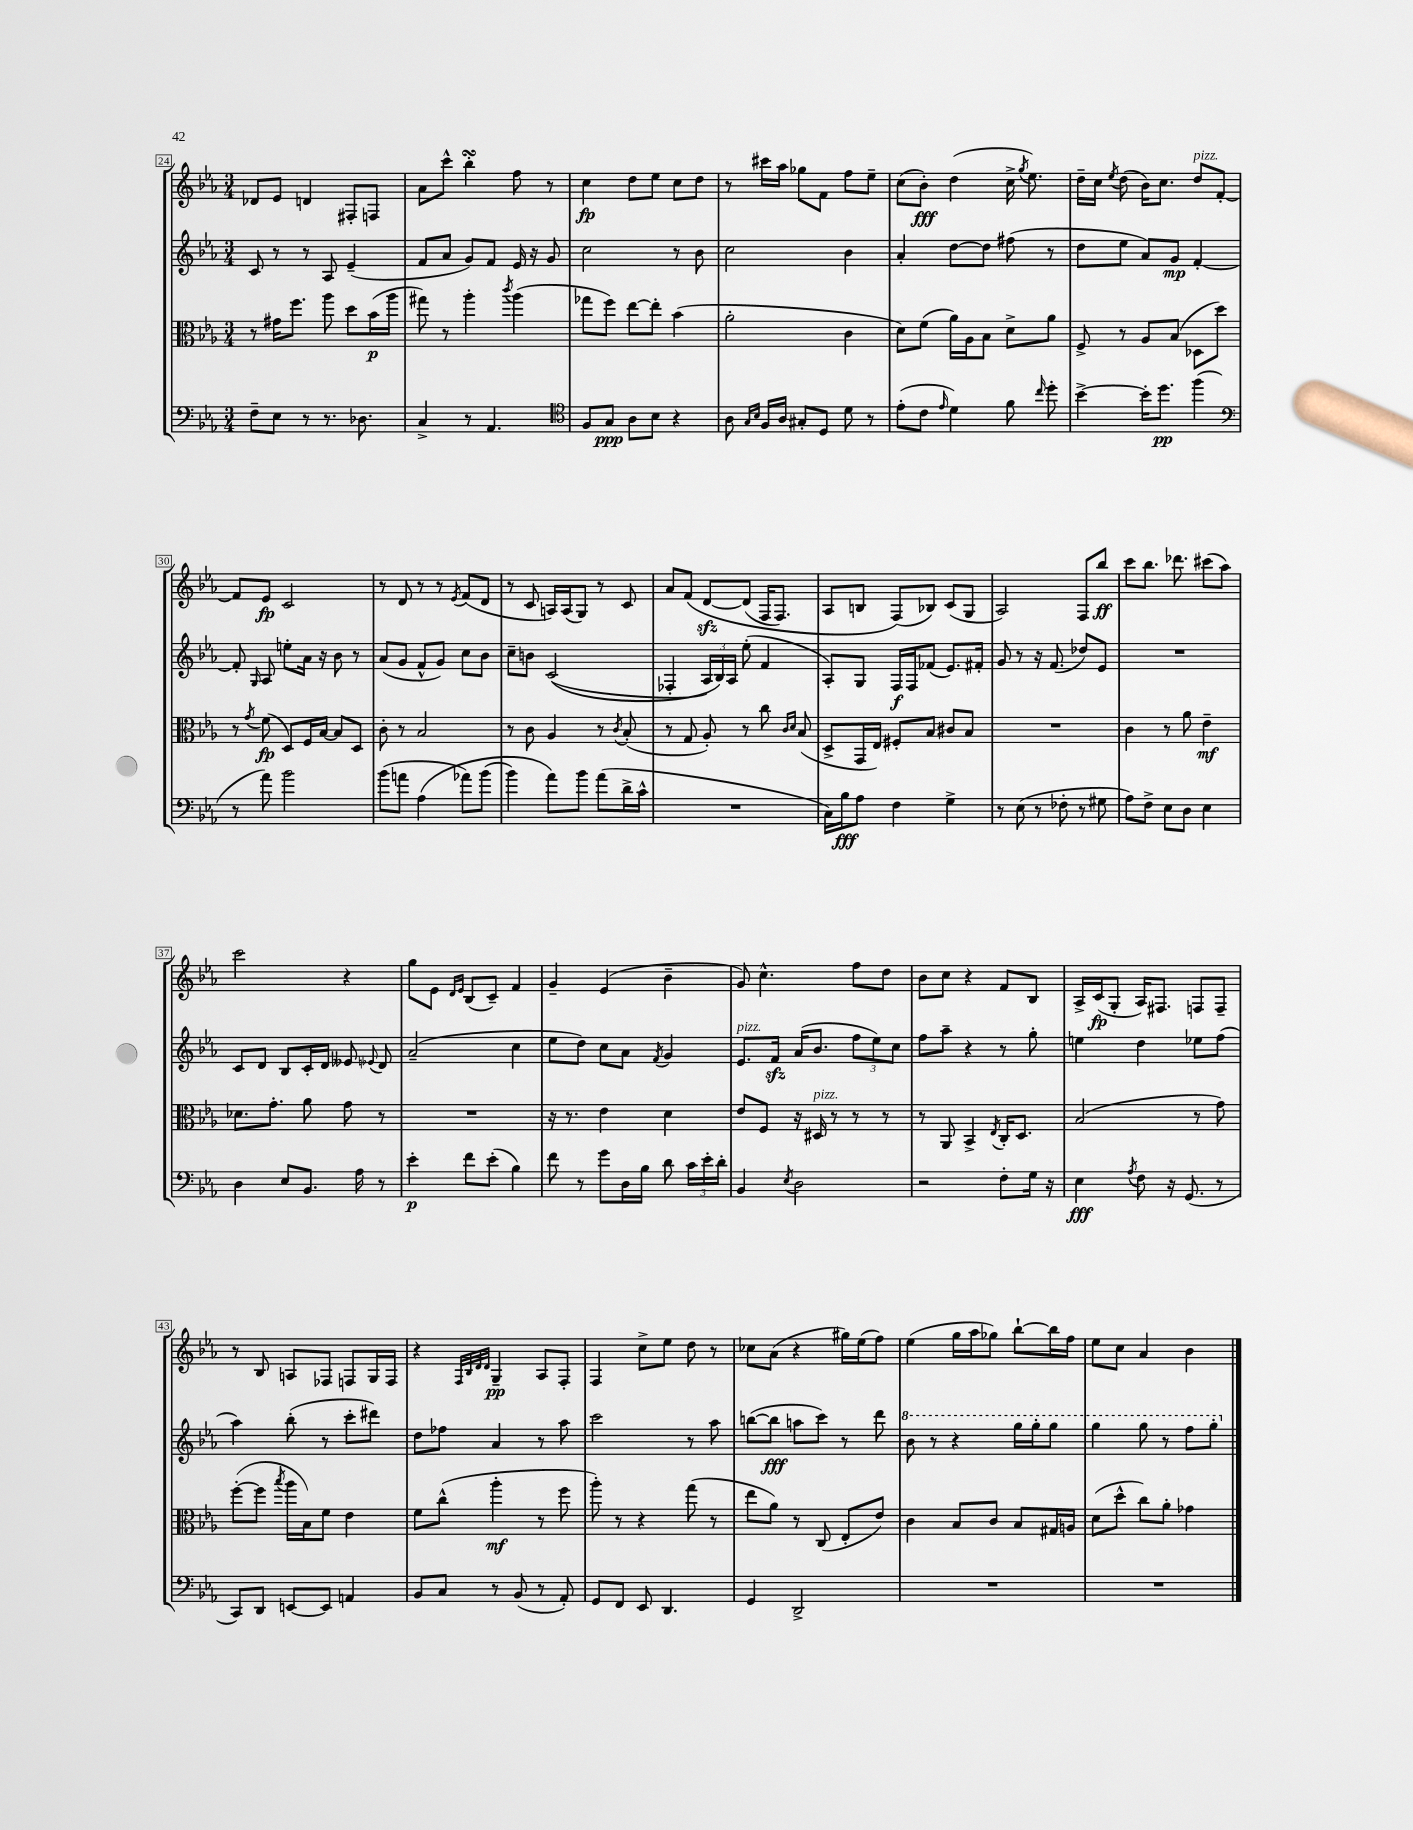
<<
\new StaffGroup <<
\new Staff = "s0" {
    \clef treble \key ees \major \numericTimeSignature \time 3/4
    \autoBeamOff des'8[ ees'8] d'4 fis8[-. f8] |
    aes'8[ c'''8]-^ bes''4-.\turn f''8 r8 |
    c''4\fp d''8[ ees''8] c''8[ d''8] |
    r8 cis'''16[ aes''16] ges''8[ f'8] f''8[ ees''8]-- |
    c''8[( bes'8]-.\fff) d''4( c''16-> \acciaccatura { g''8 } ees''8.) |
    d''16[-- c''16] \acciaccatura { ees''8 } d''8( bes'16[) c''8.] d''8[^\markup { \italic "pizz." } f'8]~-. |
    f'8[ ees'8]\fp c'2 |
    r8 d'8 r8 r8 \acciaccatura { ees'8 } f'8[( d'8] |
    r8 c'8 a16[) a16( g8]) r8 c'8 |
    aes'8[ f'8]\( d'8[~\sfz d'8]( f16[ f8.]) |
    aes8[ b8] f8[(\) bes8]) c'8[( g8] |
    aes2) f8[ bes''8]\ff |
    c'''8[ bes''8.] des'''8. cis'''8[( aes''8]) |
    c'''2 r4 |
    g''8[ ees'8] \grace { d'16[ ees'16] } bes8[( c'8]--) f'4 |
    g'4-- ees'4( bes'4-- |
    g'8) c''4.-^ f''8[ d''8] |
    bes'8[ c''8] r4 f'8[ bes8] |
    aes16[-> c'16\fp( g8]-. aes16[) fis8.] f8[ f8]-- |
    r8 bes8 a8[ fes8] f8[ g16 f16] |
    r4 \grace { f32[ bes32 d'32 d'32] } g4--\pp aes8[ f8]-. |
    f4 c''8[-> ees''8] d''8 r8 |
    ces''8[ aes'8]( r4 gis''16[) ees''16( f''8]) |
    ees''4( g''16[ aes''16 ges''8]) bes''8[~-! bes''16 f''16] |
    ees''8[ c''8] aes'4 bes'4 \bar "|." |
}
\new Staff = "s1" {
    \clef treble \key ees \major \numericTimeSignature \time 3/4
    \autoBeamOff c'8 r8 r8 aes8 ees'4--( |
    f'8[ aes'8] g'8[) f'8] ees'16 r16 g'8 |
    c''2 r8 bes'8 |
    c''2 bes'4 |
    aes'4-. d''8[~ d''8] fis''8( r8 |
    d''8[ ees''8] aes'8[) g'8]\mp f'4~-. |
    f'8-. \grace { g16 } aes8 e''8[-. aes'16] r16 bes'8 r8 |
    aes'8[( g'8] f'8[-^ g'8]) c''8[ bes'8] |
    c''8[-- b'8] c'2(\( |
    fes4-. \tuplet 3/2 { aes16[) bes16\) aes16] } ees''8-.( f'4 |
    aes8[-.) g8] f16[\f f16 fes'8]( ees'8.[) fis'16]-. |
    g'8 r8 r16 f'8.( des''8[) ees'8] |
    R2. |
    c'8[ d'8] bes8[ c'16-. d'16] eeses'8 \appoggiatura { ees'8 } d'8 |
    aes'2--( c''4 |
    ees''8[ d''8]) c''8[ aes'8] \acciaccatura { f'8 } g'4 |
    ees'8.[^\markup { \italic "pizz." } f'16]\sfz aes'16[( bes'8.] \tuplet 3/2 { f''8[ ees''8) c''8] } |
    f''8[ aes''8]-- r4 r8 g''8-. |
    e''4 d''4 ees''8[ f''8]( |
    aes''4) bes''8-.( r8 c'''8[-. dis'''8]) |
    d''8[ fes''8] aes'4 r8 aes''8 |
    c'''2 r8 aes''8 |
    b''8[~( b''8]\fff a''8[ c'''8]) r8 d'''8 |
    \ottava #1 bes''8 r8 r4 g'''16[ g'''16-. g'''8] |
    g'''4 g'''8 r8 f'''8[ g'''8]-. \ottava #0 \bar "|." |
}
\new Staff = "s2" {
    \clef alto \key ees \major \numericTimeSignature \time 3/4
    \autoBeamOff r8 gis'16[ f''8.] aes''8 d''8[ bes'16\p( aes''16] |
    gis''8) r8 aes''4-. \acciaccatura { c'''8 } aes''4( |
    ges''8[ f''8]) ees''8[~ ees''8]-. bes'4( |
    aes'2-. c'4 |
    d'8[) f'8]( aes'16[) aes16 bes8] d'8[-> aes'8] |
    f8-> r8 aes8[ bes8]( des8[ d''8]) |
    r8 \acciaccatura { g'8 } f'8\fp( d8[) f16 bes16]~ bes8[ d8] |
    c'8-. r8 bes2 |
    r8 c'8 aes4 r8 \acciaccatura { c'8 } bes8-.( |
    r8 g8 aes8-.) r8 c''8 \grace { c'16[ d'16] } bes8( |
    d8[-> g,16 ees16]) fis8[-. bes8] cis'8[ bes8] |
    R2. |
    c'4 r8 aes'8 ees'4--\mf |
    des'8.[ g'8.]-. aes'8 g'8 r8 |
    R2. |
    r16 r8. ees'4 d'4 |
    ees'8[ f8] r16 dis16^\markup { \italic "pizz." } r8 r8 r8 |
    r8 aes,8 bes,4-> \acciaccatura { ees8 } c16[-. d8.] |
    bes2( r8 g'8) |
    f''8[~-.( f''8] \acciaccatura { bes''8 } aes''16[ bes16) f'8] ees'4 |
    f'8[ c''8]-^( aes''4-.\mf r8 f''8 |
    aes''8-.) r8 r4 g''8( r8 |
    ees''8[ aes'8]) r8 c8( ees8[-. ees'8]) |
    c'4 bes8[ c'8] bes8[ gis16 a16] |
    d'8[( d''8]-^ c''8[) aes'8]-. ges'4 \bar "|." |
}
\new Staff = "s3" {
    \clef bass \key ees \major \numericTimeSignature \time 3/4
    \autoBeamOff f8[-- ees8] r8 r8. des8. |
    c4-> r8 aes,4. |
    \clef tenor f8[ g8]\ppp aes8[ bes8] r4 |
    aes8 \grace { g16[ bes16] } f16[ aes16] gis8[-. d8] d'8 r8 |
    ees'8[-.( c'8] \grace { ees'16 } d'4) f'8 \grace { c''16 } d''8-. |
    bes'4~-> bes'16[-. d''8.]\pp f''4( |
    \clef bass r8 aes'8) bes'2 |
    bes'8[( a'8] aes4\( aes'8[) bes'8]( |
    bes'4) aes'8[\) bes'8] aes'8[( d'16-> c'16]-^ |
    R2. |
    c16[) bes16\fff aes8] f4 g4-> |
    r8 ees8( r8 fes8-. r8 gis8 |
    aes8[) f8]-> ees8[ d8] ees4 |
    d4 ees8[ bes,8.] aes16 r8 |
    ees'4-.\p f'8[ ees'8]-.( bes4) |
    f'8 r8 g'8[ d16 bes16] d'8 \tuplet 3/2 { c'16[ ees'16-. d'16]-. } |
    bes,4 \acciaccatura { ees8 } d2 |
    r2 f8[-. g16] r16 |
    ees4\fff \acciaccatura { aes8 } f8 r16 g,8.( r8 |
    c,8[) d,8] e,8[~ e,8] a,4 |
    bes,8[ c8] r8 bes,8( r8 aes,8-.) |
    g,8[ f,8] ees,8 d,4. |
    g,4 d,2-> |
    R2. |
    R2. \bar "|." |
}
>>
>>
\layout { \context { \Score currentBarNumber = #24 \override BarNumber.stencil = #(make-stencil-boxer 0.1 0.3 ly:text-interface::print) } }
